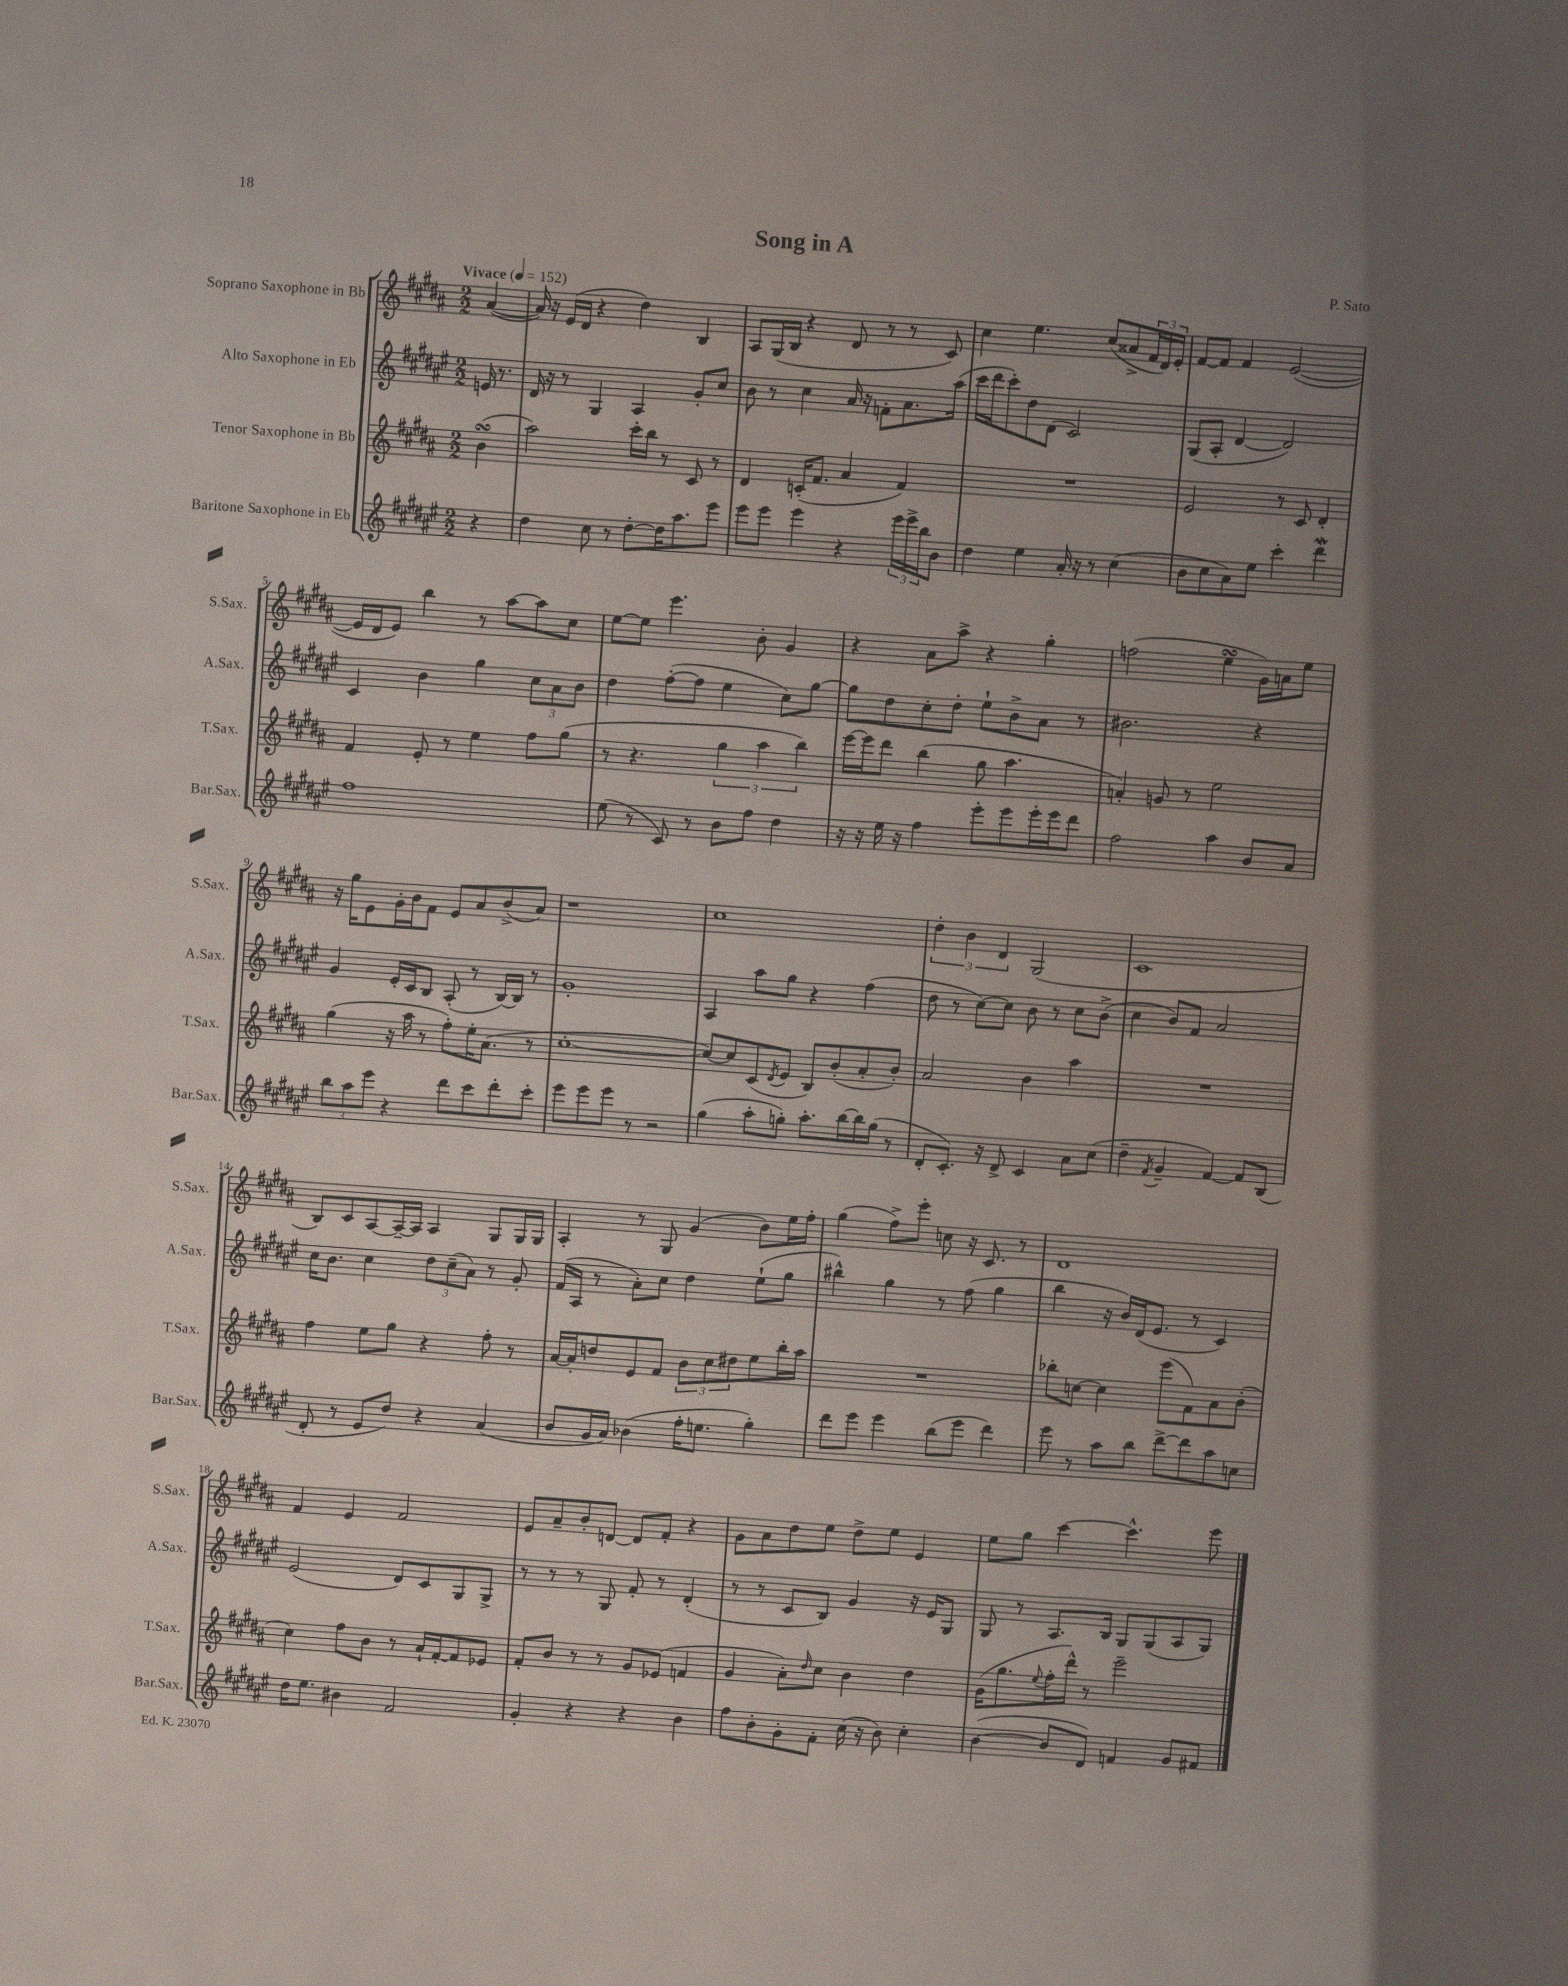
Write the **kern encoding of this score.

**kern	**kern	**kern	**kern
*part4	*part3	*part2	*part1
*staff4	*staff3	*staff2	*staff1
*I"Baritone Saxophone in Eb	*I"Tenor Saxophone in Bb	*I"Alto Saxophone in Eb	*I"Soprano Saxophone in Bb
*I'Bar.Sax.	*I'T.Sax.	*I'A.Sax.	*I'S.Sax.
*clefG2	*clefG2	*clefG2	*clefG2
*k[f#c#g#d#a#e#]	*k[f#c#g#d#a#]	*k[f#c#g#d#a#e#]	*k[f#c#g#d#a#]
*M2/2	*M2/2	*M2/2	*M2/2
*MM152	*MM152	*MM152	*MM152
=	=	=	=
!	!	!	!LO:TX:a:B:t=Vivace
4r	(4bsSSs\	16en/	([4a#/
.	.	8.r	.
=1	=1	=1	=1
4dd#\	2aa#\)	16d#/	16a#/])
.	.	16r	16r
.	.	8r	(16e/LL
.	.	.	16d#/JJ
8cc#\	.	4G#/	4r
8r	.	.	.
[8dd#'\L	16ccc#'\LL	4A#/	4dd#\)
.	16bb\JJ	.	.
16dd#\K]	8r	.	.
8.aa#\	.	.	.
.	8c#/	8g#'/L	4B/
8eee#\J	8r	8cc#/J	.
=2	=2	=2	=2
8eee#\L	4d#/	8b\	8A#/L
8eee#\J	.	8r	(16G#/L
.	.	.	16B/JJ
4eee#\	(16cn'/KL	4cc#\	4r
.	8.f#/J	.	.
4r	4a#/	16a#/	8d#/
.	.	16r	.
.	.	8fn'\L	8r
24eee#\LL	4f#/)	8.a#\	8r
24eee#^\	.	.	.
24bb\J	.	.	.
8b\J	.	.	8c#/)
.	.	(16aa#\Jk	.
=3	=3	=3	=3
4dd#\	1r	16ccc#\LL	4cc#\
.	.	16ddd#\J	.
.	.	8ccc#'\)	.
4ee#\	.	8dd#\	4.ee\
.	.	(8d#\J	.
16a#'/	.	2c#/)	.
16r	.	.	.
8r	.	.	(8cc#/L
(4cc#\	.	.	8a##X^/
.	.	.	24f#/L
.	.	.	24d#/)
.	.	.	24e'/JJ
=4	=4	=4	=4
8b\L	2e/	(8G#/L	[8f#/L
8cc#\	.	8A#'/J	8f#/J]
8a#\)	.	[4d#/	4f#/
8ee#\J	.	.	.
4ccc#'\	8r	2d#/])	([2e/
.	8c#/	.	.
4ddd#W\	4d#'/	.	.
!!LO:LB:g=z
=5	=5	=5	=5
1ff#	4f#/	4c#/	16e/LL]
.	.	.	16d#/J
.	.	.	8e/J)
.	8e'/	4b\	4bb\
.	8r	.	.
.	4ee\	4gg#\	8r
.	.	.	[8aa#\L
.	8ff#\L	12cc#\L	8aa#\]
.	.	12a#\	.
.	(8gg#\J	.	8cc#\J
.	.	12b\J	.
=6	=6	=6	=6
(8ee#\	8r	4dd#\	[8ee\L
8r	4.r	.	8ee\J]
8c#/)	.	([8ff#'\L	4.eee\
8r	.	8ff#\J]	.
8b\L	6gg#\	4ee#\	.
8ff#\J	.	.	8b'\
.	6aa#\	.	.
4dd#\	.	8cc#\L)	4g#/
.	6bb\)	.	.
.	.	[8gg#\J	.
=7	=7	=7	=7
16r	[16eee\LL	8gg#\L]	4r
16r	16eee\J]	.	.
16ee#\	8ddd#\J	8dd#\	.
16r	.	.	.
4ff#\	(4bb\	8cc#'\	8a#\L
.	.	8dd#'\J	8aa#^\J
8eee#'\L	8gg#\	8ee#`\L	4r
8eee#\	4.aa#\	8b^\	.
16eee#'\L	.	8a#\J	4gg#'\
16eee#\J	.	.	.
8ddd#\J	.	8r	.
=8	=8	=8	=8
2ff#\	4an'/)	2.b#X\	(2ffn\
.	8gn/	.	.
.	8r	.	.
4aa#\	2ee\	.	4eesSSs\
8b/L	.	4r	16g#\LL)
.	.	.	16an\J
8a#/J	.	.	8ee\J
!!LO:LB:g=z
=9	=9	=9	=9
12bb\L	(4gg#\	4g#/	16r
.	.	.	16gg#\KL
12aa#\	.	.	.
.	.	.	8e\
12eee#\J	.	.	.
4r	16r	16e#'/LL	16g#'\L
.	16aa#\	16c#/J	16b\J
.	8r	8B/J	8f#\J
8ddd#\L	8ff#'\L)	(8A#'/	8e/L
8ccc#\	16ee'\K	8r	8a#/
.	(8.a#\J	.	.
8ddd#'\	.	[16B/LL)	(8b^/
.	.	16B/JJ]	.
8ccc#'\J	8r	8r	8a#/J)
=10	=10	=10	=10
8eee#\L	[1cc#'	1g#'	1r
8eee#\	.	.	.
8eee#\J	.	.	.
8r	.	.	.
2r	.	.	.
=11	=11	=11	=11
(4gg#\	8cc#/L_)	4A#/	1cc#
.	8cc#/]	.	.
8aa#'\L	(8c#/	8aa#\L	.
.	8qd#/	.	.
8ggn'\J)	8e/J	8gg#\J	.
8.aa#'\L	8B/L)	4r	.
.	(8b'/	.	.
[16bb\L	.	.	.
16bb\]	8a#'/	(4ff#\	.
(16gg\JJ	.	.	.
8r	8b'/J)	.	.
=12	=12	=12	=12
8d#'/L	2a#/	8dd#\	6dd#'\
8.c#'/J)	.	8r	.
.	.	.	6b\
.	.	[8cc#\L)	.
16r	.	.	.
.	.	.	6d#/
8d#^/	.	8cc#\J]	.
4c#/	4b\	8b\	(2G#/
.	.	8r	.
8a#\L	4aa#\	8cc#\L	.
(8cc#\J	.	(8b^\J	.
=13	=13	=13	=13
4dd#~\	1r	4cc#\	1c#
8qf#/	.	.	.
4g#~/	.	8b/L)	.
.	.	8f#/J	.
[4f#/)	.	2a#/	.
8f#/L]	.	.	.
(8B/J	.	.	.
!!LO:LB:g=z
=14	=14	=14	=14
8d#'/	4ff#\	16cc#\KL	8B/L)
.	.	8.b\J	.
8r	.	.	8c#/
8e#/L	8ee\L	4cc#\	[8A#/
8dd#/J)	8gg#\J	.	16A#~/L_
.	.	.	16A#/JJ]
4r	4r	12dd#\L	4A#/
.	.	(12cc#~\	.
.	.	12a#\J)	.
(4a#/	8ff#'\	8r	8G#/L
.	8r	8g#'/	16G#/L
.	.	.	16G#/JJ
=15	=15	=15	=15
8b/L	[16a#/LL	(16f#/LL	4A#'/
.	16a#'/J]	16A#/JJ	.
16g#/L	8ddn/	8r	.
16a#/JJ)	.	.	.
(4b-X\	8e/	8a#'\L)	8r
.	8f#/J	8cc#\J	8G#/
16ff#'\KL	12b\L	4dd#\	(4g#/
8.een\J	.	.	.
.	12cc#\	.	.
.	12dd#X\	.	.
4gg#'\)	8ee\	(8ee#`\L	8b\L)
.	16bb'\L	8gg#\J	16ee\L
.	16aa#\JJ	.	16ff#'\JJ
=16	=16	=16	=16
8ddd#\L	1r	4bb#X^^\)	(4gg#\
8eee#\J	.	.	.
4eee#\	.	4gg#\	8ff#^\L)
.	.	.	8eee'\J
(8bb\L	.	8r	8ccn\
8eee#\J	.	(8ff#\	16r
.	.	.	8.c#/
4ddd#\)	.	4gg#\	.
.	.	.	8r
=17	=17	=17	=17
8eee#\	8bb-X'\L	4bb\	1d#
8r	[8ccn\J	.	.
8aa#\L	4cc\]	16r	.
.	.	16b/LL)	.
8bb\J	.	(16d#/J	.
.	.	8.e#/J	.
[8ddd#^\L	(8eee\L	.	.
8ddd#\]	8f#\)	8r	.
8aa#\	8a#\	4c#/)	.
8ccn\J	(8b'\J	.	.
!!LO:LB:g=z
=18	=18	=18	=18
16dd#\KL	4cc#\)	(2e#/	4f#/
8.ee#\J	.	.	.
4b#X\	8ff#\L	.	4e/
.	8b\J	.	.
2f#/	8r	8d#/L)	2f#/
.	16a#`/LL	8c#/	.
.	[16f#'/J	.	.
.	8f#/]	8G#/	.
.	8e-X/J	8G#^/J	.
=19	=19	=19	=19
4g#'/	8f#'/L	8r	8e/L
.	8b/J	8r	8a#~/
4r	8r	8r	8b'/
.	8r	8G#/	[8dn/J
4r	8g#/L	8f#'/	8d/L]
.	(8e-X/J	8r	8f#'/J
4b\	4fn/	(4d#'/	4r
=20	=20	=20	=20
8ff#\L	4g#/	8r	8g#\L
8b'\	.	8r	8a#\
8g#'\	8a#'\L)	8c#/L	8dd#\
.	16qqdd#/	.	.
8f#'\J	8cc#\J	8B/J)	8ee\J
(16cc#\	4b\	4g#/	8dd#^\L
16r	.	.	.
8b\)	.	.	8ee\J
4cc#'\	4dd#\	16r	4e/
.	.	16e#/KL	.
.	.	8G#/J	.
=21	=21	=21	=21
([4b\	(16g#\KL	8G#/	8ee\L
.	8.gg#\	.	.
.	.	8r	8gg#\J
.	8qqee/	.	.
8b/L]	16ff#'\L	8.A#/L	[4ccc#\
.	16ddd#^^\JJ)	.	.
8d#/J)	8r	.	.
.	.	16B/Jk	.
4fn/	2eee~\	8G#/L	4.ccc#^^\]
.	.	(8G#/	.
8g#/L	.	8A#/	.
8f#X/J	.	8G#/J)	8eee\
==	==	==	==
*-	*-	*-	*-
